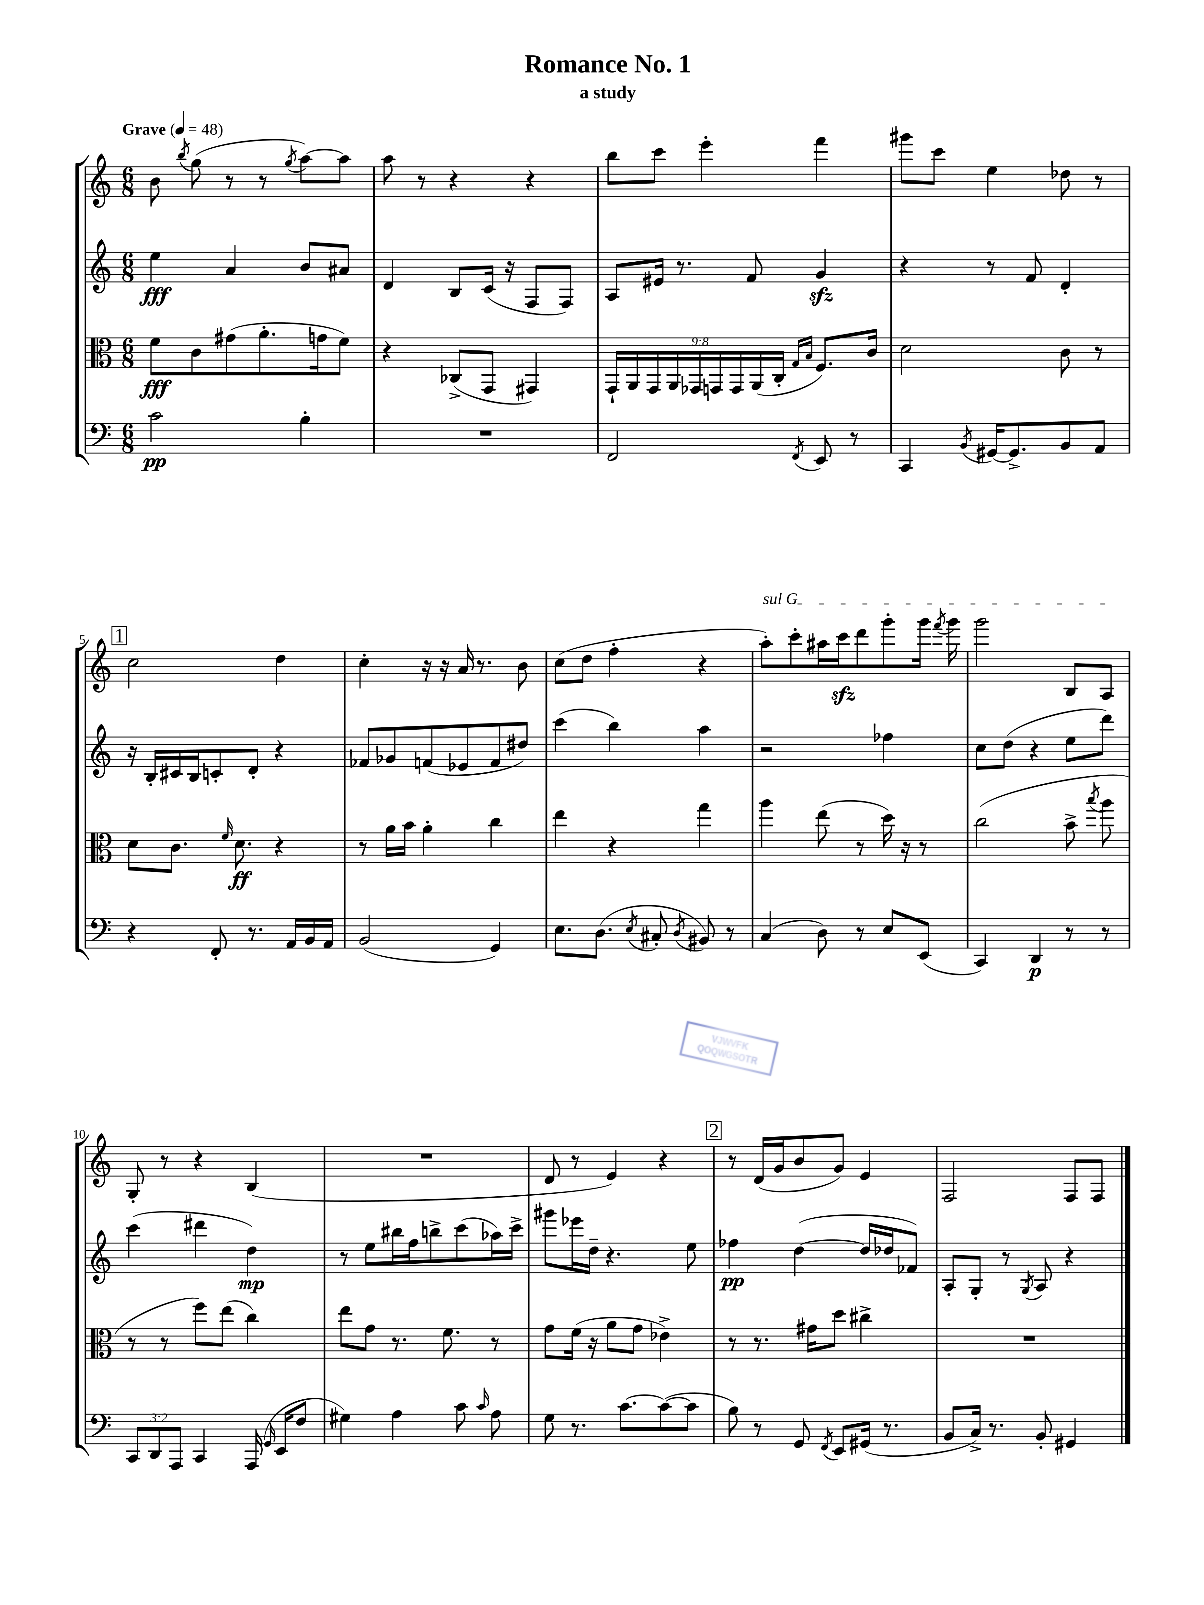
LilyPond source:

\header { title = "Romance No. 1" subtitle = "a study" }
<<
\new StaffGroup <<
\new Staff = "s0" {
    \clef treble \key c \major \numericTimeSignature \time 6/8 \tempo "Grave" 4 = 48
    \autoBeamOff b'8 \acciaccatura { b''8 } g''8( r8 r8 \acciaccatura { g''8 } a''8[~) a''8] |
    a''8 r8 r4 r4 |
    b''8[ c'''8] e'''4-. f'''4 |
    gis'''8[ c'''8] e''4 des''8 r8 |
    \mark \markup { \box "1" } c''2 d''4 |
    c''4-. r16 r16 a'16 r8. b'8 |
    c''8[( d''8] f''4-. r4 |
    \once \override TextSpanner.bound-details.left.text = \markup { \italic "sul G" } a''8[-.\startTextSpan) c'''8-. ais''16 c'''16\sfz d'''8 g'''8-. g'''16] \acciaccatura { f'''8 } g'''16 |
    g'''2 b8[ a8]\stopTextSpan |
    g8-. r8 r4 b4( |
    R2. |
    d'8 r8 e'4) r4 |
    \mark \markup { \box "2" } r8 d'16[( g'16 b'8 g'8]) e'4 |
    f2 f8[ f8] \bar "|." |
}
\new Staff = "s1" {
    \clef treble \key c \major \numericTimeSignature \time 6/8
    \autoBeamOff e''4\fff a'4 b'8[ ais'8] |
    d'4 b8[ c'16]( r16 f8[ f8]) |
    a8[ eis'16] r8. f'8 g'4\sfz |
    r4 r8 f'8 d'4-. |
    \mark \markup { \box "1" } r16 b16[-. cis'16 b16 c'8-. d'8]-. r4 |
    fes'8[ ges'8 f'8( ees'8 f'8 dis''8]) |
    c'''4( b''4) a''4 |
    r2 fes''4 |
    c''8[ d''8]( r4 e''8[ d'''8]) |
    c'''4( dis'''4 d''4\mp) |
    r8 e''8[ bis''16 f''16 b''8-> c'''8( aes''16) c'''16]-> |
    gis'''8[ ees'''16 d''16]-- r4. e''8 |
    \mark \markup { \box "2" } fes''4\pp d''4~( d''16[ des''16 fes'8]) |
    a8[-. g8]-. r8 \acciaccatura { g8 } a8 r4 \bar "|." |
}
\new Staff = "s2" {
    \clef alto \key c \major \numericTimeSignature \time 6/8 \override Staff.TupletNumber.text = #tuplet-number::calc-fraction-text
    \autoBeamOff f'8[\fff c'8 gis'8( a'8.-. g'16 f'8]) |
    r4 ces8[->( g,8] gis,4) |
    \tuplet 9/8 { g,16[-! a,16 g,16 a,16 ges,16 g,16 g,16 a,16( c16]-. } \grace { g16[ b16] } f8.[) c'16] |
    d'2 c'8 r8 |
    \mark \markup { \box "1" } d'8[ c'8.] \grace { f'16 } d'8.\ff r4 |
    r8 a'16[ b'16] a'4-. c''4 |
    e''4 r4 g''4 |
    a''4 e''8( r8 d''16) r16 r8 |
    c''2( b'8-> \acciaccatura { b''8 } a''8 |
    r8 r8 f''8[) e''8]( c''4) |
    e''8[ g'8] r8. f'8. r8 |
    g'8[ f'16]( r16 a'8[ g'8] ees'4->) |
    \mark \markup { \box "2" } r8 r8. gis'16[ d''8] cis''4-> |
    R2. \bar "|." |
}
\new Staff = "s3" {
    \clef bass \key c \major \numericTimeSignature \time 6/8 \override Staff.TupletNumber.text = #tuplet-number::calc-fraction-text
    \autoBeamOff c'2\pp b4-. |
    R2. |
    f,2 \acciaccatura { f,8 } e,8 r8 |
    c,4 \acciaccatura { b,8 } gis,16[~ gis,8.-> b,8 a,8] |
    \mark \markup { \box "1" } r4 f,8-. r8. a,16[ b,16 a,16] |
    b,2( g,4) |
    e8.[ d8.]( \acciaccatura { e8 } cis8-. \acciaccatura { d8 } bis,8) r8 |
    c4( d8) r8 e8[ e,8]( |
    c,4) d,4\p r8 r8 |
    \tuplet 3/2 { c,8[ d,8 a,,8] } c,4 a,,16( \grace { g,16 } e,16[ f8] |
    gis4) a4 c'8 \grace { c'16 } a8 |
    g8 r8. c'8.[~ c'8~( c'8] |
    \mark \markup { \box "2" } b8) r8 g,8 \acciaccatura { f,8 } e,8[ gis,16]( r8. |
    b,8[ c16]->) r8. b,8-. gis,4 \bar "|." |
}
>>
>>
